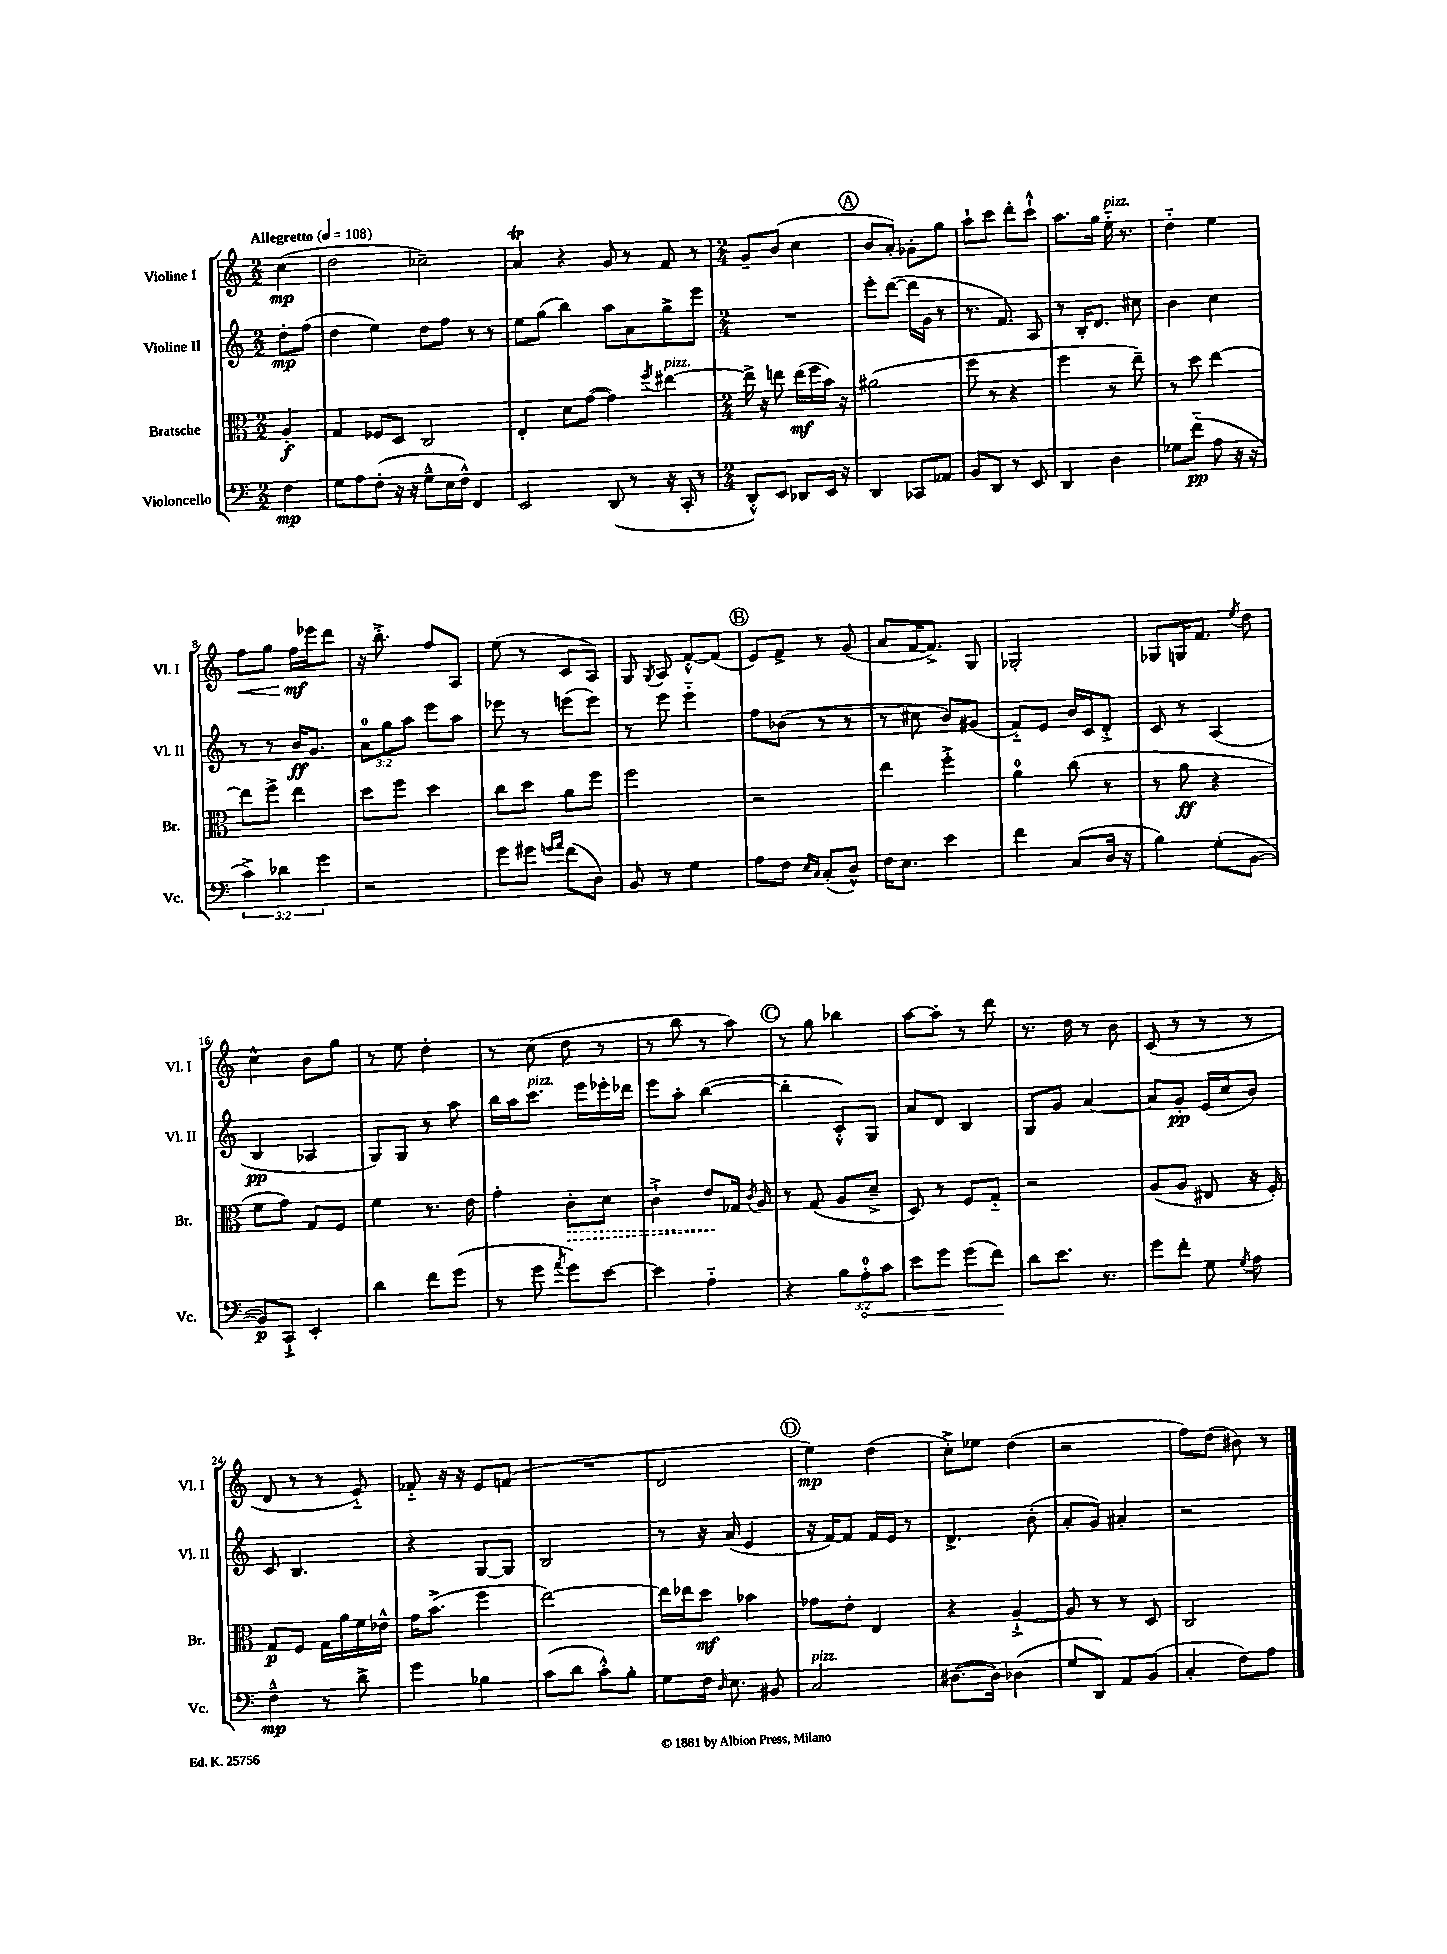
<<
\new StaffGroup <<
\new Staff = "s0" \with { instrumentName = "Violine I" shortInstrumentName = "Vl. I" } {
    \clef treble \key c \major \numericTimeSignature \time 2/2 \partial 4 \tempo "Allegretto" 4 = 108
    \autoBeamOff c''4\mp( |
    d''2 ces''2--) |
    a'4\trill r4 g'8 r8 f'8 r8 |
    \numericTimeSignature \time 2/4 g'8[-- b'8]( c''4 |
    \mark \markup { \circle "A" } b'8[ a'8]-.) ges'8[-. g''8] |
    a''8[-! c'''8] d'''8[-. c'''8]-!-^ |
    a''8.[ g''16] e''16-_^\markup { \italic "pizz." } r8. |
    d''4-_ e''4 |
    f''8[\< g''8] f''16[\mf\! ees'''16 d'''8] |
    r16 b''8.-.-> f''8[ a8] |
    e''8( r8 c'8[ a8]) |
    g8 \acciaccatura { g8 } a8 f'8[~-.-^ f'8]( |
    \mark \markup { \circle "B" } e'8[) f'8]-> r8 g'8( |
    a'8[ f'16~ f'8.]->) g8 |
    ges2-. |
    ges8[ g16 f'8.] \acciaccatura { e''8 } d''8 |
    c''4-^ b'8[ g''8] |
    r8 e''8 d''4-. |
    r8 c''8( d''8 r8 |
    r8 b''8 r8 a''8) |
    \mark \markup { \circle "C" } r8 g''8 bes''4 |
    a''8[~ a''8]-. r8 d'''8 |
    r8. d''16 r8 b'8 |
    c'8( r8 r8 r8 |
    d'8 r8 r8 e'8-_) |
    fes'8-_ r16 r16 e'8[ f'8]( |
    R2 |
    d'2 |
    \mark \markup { \circle "D" } e''4\mp) d''4( |
    c''8[-.->) ees''8] d''4( |
    r2 |
    f''8[) d''8]( bis'8) r8 \bar "|." |
}
\new Staff = "s1" \with { instrumentName = "Violine II" shortInstrumentName = "Vl. II" } {
    \clef treble \key c \major \numericTimeSignature \time 2/2 \override Staff.TupletNumber.text = #tuplet-number::calc-fraction-text \partial 4
    \autoBeamOff d''8[-.\mp f''8]( |
    d''4 e''4) d''8[ f''8] r8 r8 |
    e''8[ g''8]( b''4) a''8[ a'8 g''8-> e'''8] |
    \numericTimeSignature \time 2/4 R2 |
    \mark \markup { \circle "A" } e'''8[-. d'''8]~( d'''16[ g'16] r8 |
    r8. f'8.) a8 |
    r8 b16[-. d'8.] cis''8 |
    b'4 c''4 |
    r8 r8 b'16[\ff g'8.] |
    \tuplet 3/2 { a'8[-0 g''8 a''8] } e'''8[ a''8] |
    ees'''8 r8 e'''8[( e'''8]) |
    r8 e'''8 e'''4-_ |
    \mark \markup { \circle "B" } f''8[ bes'8]( r8 r8 |
    r8 cis''8 b'8[) gis'8]( |
    f'8[-_) e'8] b'16[ c'16 d'8]-.-> |
    c'8 r8 a4( |
    b4\pp aes4 |
    g8[) g8] r8 a''8 |
    b''16[ a''16 c'''8.]^\markup { \italic "pizz." } e'''16[ ees'''16-. des'''16] |
    e'''8[ a''8]-. b''4~( |
    \mark \markup { \circle "C" } b''4-. c'8[-.-^) g8] |
    a'8[ d'8] b4 |
    g8[ g'8] a'4~ |
    a'8[ g'8]-.\pp e'16[( c''16 b'8]) |
    c'8 b4. |
    r4 g8[~ g8] |
    b2 |
    r8 r16 a'16( e'4 |
    \mark \markup { \circle "D" } r16 f'16[~) f'8] f'16[ e'16] r8 |
    d'4.-> b'8-.( |
    a'8[-. g'8]) ais'4-. |
    r2 \bar "|." |
}
\new Staff = "s2" \with { instrumentName = "Bratsche" shortInstrumentName = "Br." } {
    \clef alto \key c \major \numericTimeSignature \time 2/2 \partial 4
    \autoBeamOff a4-.\f |
    g4 fes8[ d8] c2 |
    e4-. d'8[ g'8]~( g'4) \acciaccatura { f''8 } eis''4~^\markup { \italic "pizz." } |
    \numericTimeSignature \time 2/4 eis''16-> r16 e''8 e''16[\mf( f''16 b'16]) r16 |
    \mark \markup { \circle "A" } ais'2( |
    f''8 r8 r4 |
    f''4 r8 e''8--) |
    r8 d''8 e''4~ |
    e''8[ f''8]-> e''4 |
    d''8[ f''8] d''4 |
    c''8[ d''8] a'8[ f''8] |
    f''2 |
    \mark \markup { \circle "B" } r2 |
    e''4 f''4-.-> |
    a'4-0 c''8( r8 |
    r8 a'8\ff r4 |
    f'8[ g'8]) g8[ f8] |
    f'4 r8. e'16 |
    g'4-. \once \override Hairpin.style = #'dashed-line c'8[-.\> d'8] |
    c'4-!-> e'8[\! ges16] \acciaccatura { c'8 } a16 |
    \mark \markup { \circle "C" } r8 g8( a8[ d'8]---> |
    d8) r8 f8[ g8]-_ |
    r2 |
    a8[( a8] eis8 r16 f16-.) |
    g8[\p f8] g16[ a'16 f'16 ees'16]-^ |
    g'16[ b'8.]->( f''4 |
    e''2~) |
    e''16[ ees''16 d''8]\mf bes'4 |
    \mark \markup { \circle "D" } ges'8[ e'8]-. e4 |
    r4 a4~-!-> |
    a8 r8 r8 d8 |
    c2 \bar "|." |
}
\new Staff = "s3" \with { instrumentName = "Violoncello" shortInstrumentName = "Vc." } {
    \clef bass \key c \major \numericTimeSignature \time 2/2 \override Staff.TupletNumber.text = #tuplet-number::calc-fraction-text \partial 4
    \autoBeamOff f4\mp |
    g8[ a8 f8]-.( r16 r16 g8[---^ e16 f16]-^) f,4 |
    e,2 d,8( r8 r16 c,16-. r8 |
    \numericTimeSignature \time 2/4 d,8[-.-^) e,8] des,8[ e,16] r16 |
    \mark \markup { \circle "A" } d,4 ces,8[ aes,8] |
    b,8[ d,8] r8 e,8 |
    d,4 d4 |
    ges8[ f'8]-_\pp( a8 r16 r16 |
    \tuplet 3/2 { c'4->) des'4 g'4 } |
    r2 |
    g'8[ gis'8] \grace { g'16[ a'16] } f'8[( d8]) |
    b,8 r8 g4 |
    \mark \markup { \circle "B" } a8[ f8] \grace { e16[ c16] } c8[-.( d8]-^) |
    f16[ e8.] e'4 |
    f'4 c8[( d16] r16 |
    b4) g8[-.( b,8]~ |
    b,8[\p) c,8]-!-> e,4-. |
    d'4 f'8[ g'8]( |
    r8 g'8 \acciaccatura { a'8 } g'8[) e'8]~ |
    e'4 a4-_ |
    \mark \markup { \circle "C" } r4 \tuplet 3/2 { b8[ \once \override Hairpin.circled-tip = ##t a8-0-.\< c'8] } |
    e'8[ g'8] g'8[( f'8]\!) |
    d'8[ e'8.] r8. |
    g'8[ f'8]-. g8 \acciaccatura { g8 } a8 |
    f4---^\mp r8 d'8-> |
    g'4 bes4 |
    c'8[( d'8] c'8[-.-^) b8]-. |
    g8[ f16] \grace { d16 } e8. bis,8 |
    \mark \markup { \circle "D" } c2^\markup { \italic "pizz." } |
    dis8.[~( dis16]) des4( |
    g8[ d,8]) a,8[ b,8]( |
    c4-. f8[) a8] \bar "|." |
}
>>
>>
